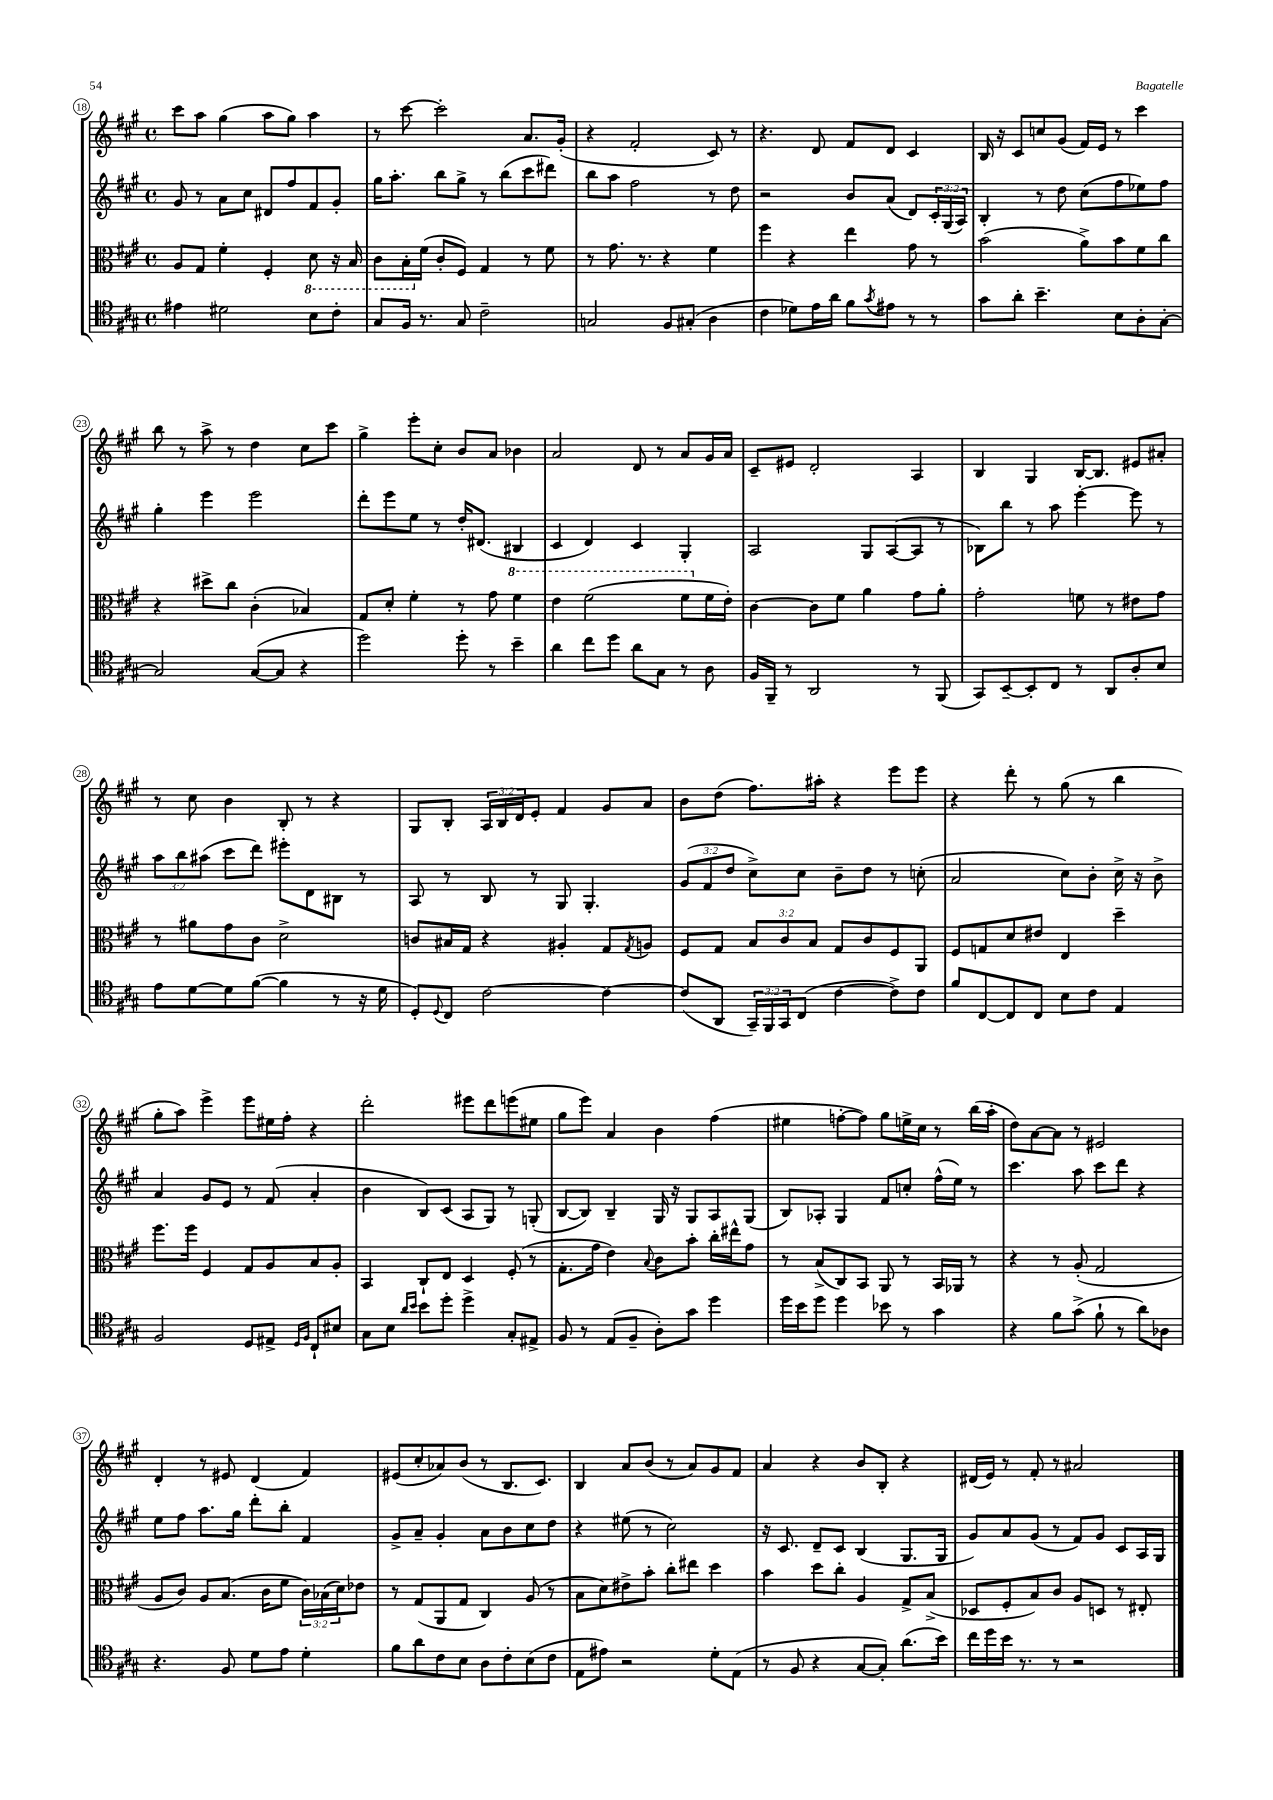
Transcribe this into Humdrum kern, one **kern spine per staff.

**kern	**kern	**kern	**kern
*staff4	*staff3	*staff2	*staff1
*clefC4	*clefC3	*clefG2	*clefG2
*k[f#c#g#]	*k[f#c#g#]	*k[f#c#g#]	*k[f#c#g#]
*M4/4	*M4/4	*M4/4	*M4/4
*met(c)	*met(c)	*met(c)	*met(c)
4e#\	8A/L	8g#/	8ccc#\L
.	8G#/J	8r	8aa\J
2d#\	4f#'\	8a\L	(4gg#\
.	.	8cc#\J	.
.	4F#'/	8d#/L	8aa\L
.	.	8ff#/	8gg#\J)
8B\L	8D\	8f#/	4aa\
8c#'\J	16r	8g#'/J	.
.	16BB/	.	.
=	=	=	=
8G#/L	8C#\L	16gg#\LK	8r
.	.	8.aa'\J	.
16F#/Jk	16BB'\L	.	[8ccc#\
8.r	(16f#\JJ	.	.
.	8c#'/L	8bb\L	2ccc#'\]
8G#/	8F#/J)	8gg#^\J	.
2c#~\	4G#/	8r	.
.	.	(8bb\L	.
.	8r	8ccc#\	8.a/L
.	8f#\	8ddd#\J)	.
.	.	.	(16g#'/Jk
=	=	=	=
2G/	8r	8bb\L	4r
.	8.g#\	8aa\J	.
.	.	2ff#\	2f#'/
.	8.r	.	.
8F#/L	4r	.	.
(8G#'/J	.	.	.
4A\	4f#\	8r	8c#/)
.	.	8dd\	8r
=	=	=	=
4c#\	4ff#\	2r	4.r
8d-\L)	4r	.	.
16e\L	.	.	8d/
16a\JJ	.	.	.
8f#\L	4ee\	8b/L	8f#/L
8qg#/	.	.	.
8e#\J	.	(8a/J	8d/J
8r	8g#\	8d/L)	4c#/
8r	8r	24c#'/L	.
.	.	(24G#/	.
.	.	24A/JJ)	.
=	=	=	=
8g#\L	(2b\	4B'/	16B/
.	.	.	16r
8a'\J	.	.	8c#/L
4.b~\	.	8r	8cc/
.	.	8dd\	(8g#/J
.	8a^\L)	(8cc#\L	16f#/LL)
.	.	.	16e/JJ
8B\L	8b\	8ff#\	8r
8A'\	8f#\	8ee-\)	4ccc#\
[8G#'\J	8cc#\J	8ff#\J	.
=	=	=	=
2G#/]	4r	4gg#'\	8bb\
.	.	.	8r
.	8dd#^\L	4eee\	8aa^\
.	8cc#\J	.	8r
([8G#/L	(4c#'\	2eee\	4dd\
8G#/]J	.	.	.
4r	4B-/)	.	8cc#\L
.	.	.	8ccc#\J
=	=	=	=
2dd\)	8G#/L	8ddd'\L	4gg#^\
.	8d'/J	8eee\	.
.	4f#'\	8ee\J	8eee'\L
.	.	8r	8cc#'\J
8dd'\	8r	16dd'/LK	8b/L
.	.	(8.d#/J	.
8r	8g#\	.	8a/J
4b~\	4ff#\	4B#/	4b-\
=	=	=	=
4a\	4ee\	4c#/	2a/
8cc#\L	(2ff#\	4d/)	.
8dd\J	.	.	.
8a\L	.	4c#/	8d/
8G#\J	.	.	8r
8r	8ff#\L	4G#'/	8a/L
8A\	16f#\L	.	16g#/L
.	16e'\JJ)	.	16a/JJ
=	=	=	=
16F#/LL	[4c#\	2A/	8c#~/L
16FF#~/JJ	.	.	.
8r	.	.	8e#/J
2AA/	8c#\]L	.	2d'/
.	8f#\J	.	.
.	4a\	8G#/L	.
.	.	([8A/	.
8r	8g#\L	8A/]J	4A/
(8FF#/	8a'\J	8r	.
=	=	=	=
8GG#/L)	2g#'\	8B-\L)	4B/
[8BB~/	.	8bb\J	.
8BB'/]	.	8r	4G#/
8C#/J	.	8aa\	.
8r	8f\	[4eee'\	[16B/LK
.	.	.	8.B/]J
8AA/L	8r	.	.
8A'/	8e#\L	8eee\]	8e#/L
8B/J	8g#\J	8r	8a#'/J
=	=	=	=
8e\L	8r	12aa\L	8r
.	.	12bb\	.
[8d\	8a#\L	.	8cc#\
.	.	(12aa#\J	.
8d\]	8g#\	8ccc#\L	4b\
([8f#\J	8c#\J	8ddd\J)	.
4f#\]	2d^\	8eee#'\L	8B'/
.	.	8d\	8r
8r	.	8B#\J	4r
16r	.	8r	.
16d\	.	.	.
=	=	=	=
8D'/L)	8c/L	8A/	8G#/L
8qqD/	.	.	.
8C#/J	16B#/L	8r	8B'/J
.	16G#/JJ	.	.
[2c#\	4r	8B/	24A/LL
.	.	.	24B/
.	.	.	24d/J
.	.	8r	8e'/J
.	4A#'/	8G#/	4f#/
.	.	4.G#'/	.
4c#\_	8G#/L	.	8g#/L
.	8qG#/	.	.
.	8A/J	.	8a/J
=	=	=	=
(8c#/]L	8F#/L	(12g#/L	8b\L
.	.	12f#/	.
8AA/J	8G#/J	.	(8dd\J
.	.	12dd/J	.
24GG#~/LL)	12B/L	8cc#^\L)	8.ff#\L)
24FF#/	.	.	.
24GG#/J	12c#/	.	.
(8C#/J	.	8cc#\J	.
.	12B/J	.	.
.	.	.	16aa#'\Jk
[4c#\	8G#/L	8b~\L	4r
.	8c#/	8dd\J	.
8c#^\]L)	8F#/	8r	8eee\L
8c#\J	8AA/J	(8cc'\	8eee\J
=	=	=	=
8f#/L	8F#/L	2a/	4r
[8C#/	8G/	.	.
8C#/]	8d/	.	8ddd'\
8C#/J	8e#/J	.	8r
8B\L	4E/	8cc#\L)	(8gg#\
8c#\J	.	8b'\J	8r
4E/	4dd~\	16cc#^\	4bb\
.	.	16r	.
.	.	8b^\	.
=	=	=	=
2F#/	8.ff#\L	4a/	8gg#'\L
.	.	.	8aa\J)
.	16ff#\Jk	.	.
.	4F#/	8g#/L	4eee^\
.	.	8e/J	.
8D/L	8G#/L	8r	8eee\L
8E#^/J	8A/	(8f#/	16ee#\L
.	.	.	16ff#'\JJ
16qqD/LL	.	.	.
16qqF#/JJ	.	.	.
8C#`/L	8B/	4a'/	4r
8B#/J	8A'/J	.	.
=	=	=	=
8G#\L	4BB/	4b\	2ddd'\
8B\J	.	.	.
16qqa/LL	.	.	.
16qqb/JJ	.	.	.
8b\L	8C#`/L	8B/L)	.
8dd'\J	8E/J	(8c#/J	.
4dd^\	4D/	8A/L	8eee#\L
.	.	8G#/J)	8ddd\
8G#'/L	(8F#'/	8r	(8eee\
8E#^/J	8r	(8G'/	8ee#\J
=	=	=	=
8F#/	8.G#'\L	[8B/L	8gg#\L
8r	.	8B/]J)	8eee\J)
.	16g#\Jk	.	.
(8E/L	4e\)	4B~/	4a/
8F#~/J	.	.	.
.	8qqB/	.	.
8A'\L)	8c#\L	16G#/	4b\
.	.	16r	.
8g#\J	8b'\J	8G#/L	.
4dd\	16cc#'\LL	8A/	(4ff#\
.	16ee#^^\J	.	.
.	8g#\J	(8G#/J	.
=	=	=	=
16dd\LL	8r	8B/L)	4ee#\
16b\J	.	.	.
8dd\J	(8B^/L	8A-'/J	.
4dd\	8C#/)	4G#/	[8ff'\L
.	8BB/J	.	8ff\]J)
8b-\	8AA/	8f#/L	8gg#\L
8r	8r	8cc'/J	16ee^\L
.	.	.	16cc#\JJ
4g#\	16BB/LL	(16ff#^^\LL	8r
.	16AA-/JJ	16ee\JJ)	.
.	8r	8r	(16bb\LL
.	.	.	16aa'\JJ
=	=	=	=
4r	4r	4.ccc#\	8dd\L)
.	.	.	[8a\
8f#\L	8r	.	8a\]J
(8g#^\J	(8A'/	8aa\	8r
8f#`\	2G#/	8ccc#\L	2e#/
8r	.	8ddd\J	.
8a\L)	.	4r	.
8A-\J	.	.	.
=	=	=	=
4.r	8A/L	8ee\L	4d'/
.	8c#/J)	8ff#\J	.
.	8A/L	8.aa\L	8r
8F#/	(8.B/J	.	8e#/
.	.	16gg#\Jk	.
8d\L	.	8ddd'\L	(4d/
.	16c#\LK	.	.
8e\J	8f#\J	8bb'\J	.
4d'\	24c#\LL)	4f#/	4f#/)
.	(24B-\	.	.
.	24d\J)	.	.
.	8e-\J	.	.
=	=	=	=
8f#\L	8r	8g#^/L	(8e#/L
8a\	(8G#/L	8a~/J	8cc#'/
8c#\	8AA/	4g#'/	8a-/)
8B\J	8G#/J	.	(8b/J
8A\L	4C#/)	8a\L	8r
8c#'\	.	8b\	8.B/L
(8B\	(8A/	8cc#\	.
.	.	.	8.c#/J)
8c#\J	8r	8dd\J	.
=	=	=	=
8E\L	8B\L	4r	4B/
8e#\J)	8d\)	.	.
2r	8e#^\	(8ee#\	8a/L
.	8b'\J	8r	(8b/J
.	8cc#'\L	2cc#\)	8r
.	8ee#\J	.	8a/L)
8d'\L	4dd\	.	8g#/
(8E\J	.	.	8f#/J
=	=	=	=
8r	4b\	16r	4a/
.	.	8.c#/	.
8F#/	.	.	.
4r	8dd\L	8d~/L	4r
.	8cc#'\J	8c#/J	.
[8G#/L	4A/	(4B/	8b/L
8G#'/]J)	.	.	8B'/J
(8.a\L	8G#^/L	8.G#/L	4r
.	(8B^/J	.	.
16b\Jk)	.	16G#/Jk	.
=	=	=	=
16cc#\LL	8D-/L	8g#/L)	(16d#/LL
16dd\	.	.	16e/JJ)
16b\JJ	8F#'/	8a/	8r
8.r	.	.	.
.	8B/)	(8g#/J	8f#'/
8r	8c#/J	8r	8r
2r	8A/L	8f#/L)	2a#/
.	8D/J	8g#/J	.
.	8r	8c#/L	.
.	8E#'/	16A/L	.
.	.	16G#/JJ	.
==	==	==	==
*-	*-	*-	*-
